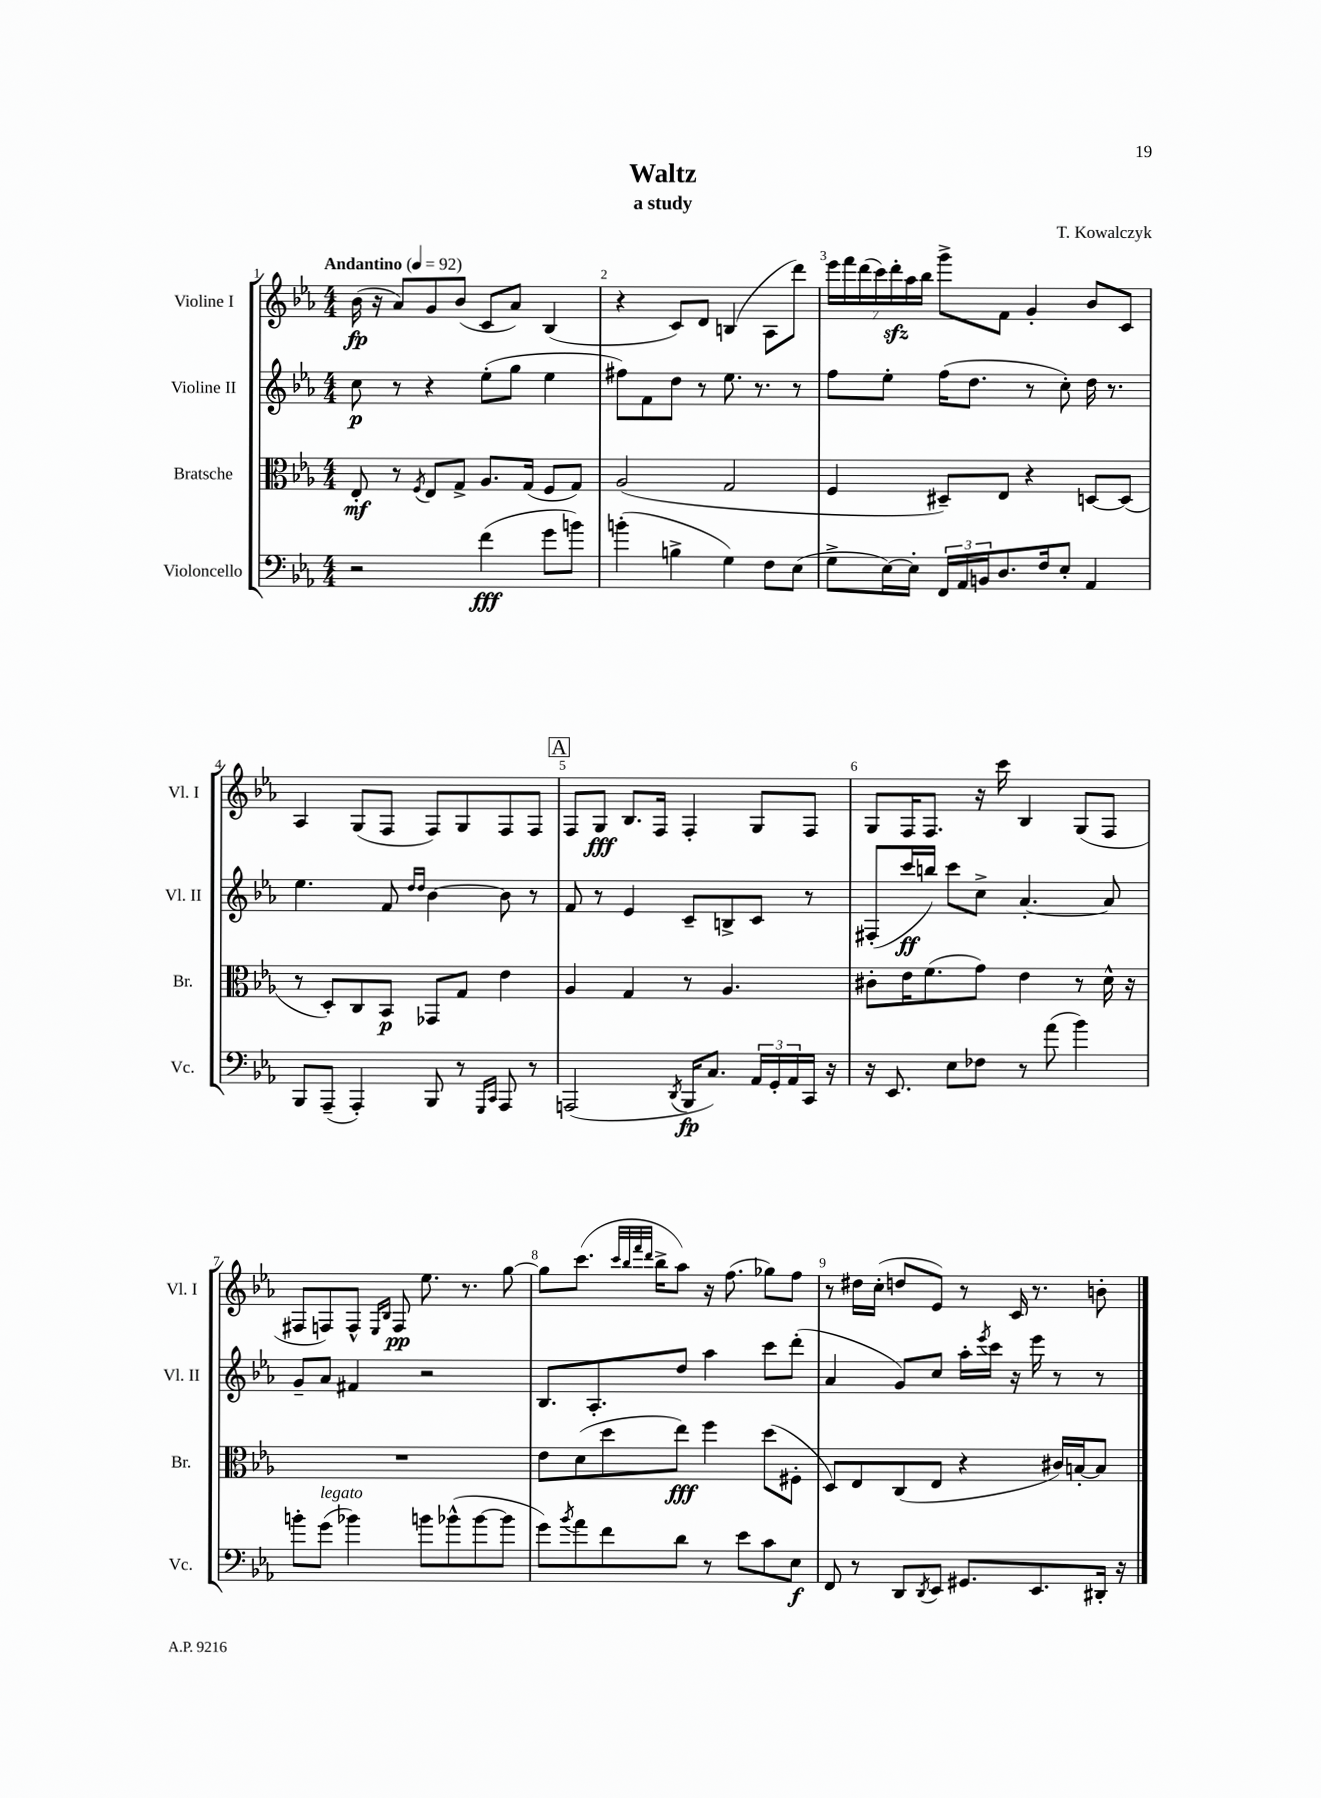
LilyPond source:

\header { title = "Waltz" composer = "T. Kowalczyk" subtitle = "a study" }
<<
\new StaffGroup <<
\new Staff = "s0" \with { instrumentName = "Violine I" shortInstrumentName = "Vl. I" } {
    \clef treble \key ees \major \numericTimeSignature \time 4/4 \tempo "Andantino" 4 = 92
    bes'16\fp( r16 aes'8) g'8 bes'8( c'8 aes'8) bes4( |
    r4 c'8) d'8 b4( aes8 d'''8) |
    \tuplet 7/4 { ees'''16 f'''16 d'''16( c'''16) d'''16-.\sfz aes''16 bes''16 } g'''8-> f'8 g'4-. bes'8 c'8 |
    aes4 g8( f8 f8) g8 f8 f8 |
    \mark \markup { \box "A" } f8 g8\fff bes8. f16 f4-. g8 f8 |
    g8 f16 f8. r16 c'''16 bes4 g8( f8 |
    fis8 f8) f8-^ \grace { ees16 bes16 } f8\pp ees''8. r8. g''8~ |
    g''8 c'''8.( \grace { c'''32 bes''32 f'''32 d'''32 } bes''16-> aes''8) r16 f''8.( ges''8) f''8 |
    r8 dis''16 c''16-.( d''8 ees'8) r8 c'16 r8. b'8-. \bar "|." |
}
\new Staff = "s1" \with { instrumentName = "Violine II" shortInstrumentName = "Vl. II" } {
    \clef treble \key ees \major \numericTimeSignature \time 4/4
    c''8\p r8 r4 ees''8-.( g''8 ees''4 |
    fis''8) f'8 d''8 r8 ees''8. r8. r8 |
    f''8 ees''8-. f''16( d''8. r8 c''8-.) d''16 r8. |
    ees''4. f'8 \grace { d''16 d''16 } bes'4~ bes'8 r8 |
    \mark \markup { \box "A" } f'8 r8 ees'4 c'8-- b8-> c'8 r8 |
    fis8-.( c'''16\ff b''16) c'''8 c''8-> aes'4.~-. aes'8 |
    g'8-- aes'8 fis'4 r2 |
    bes8. aes8.-. d''8 aes''4 c'''8 d'''8-.( |
    aes'4 g'8) c''8 aes''16-. \acciaccatura { ees'''8 } c'''16 r16 ees'''16 r8 r8 \bar "|." |
}
\new Staff = "s2" \with { instrumentName = "Bratsche" shortInstrumentName = "Br." } {
    \clef alto \key ees \major \numericTimeSignature \time 4/4
    ees8-.\mf r8 \acciaccatura { f8 } ees8 g8-> aes8. g16( f8 g8) |
    aes2( g2 |
    f4 dis8--) ees8 r4 d8~ d8( |
    r8 d8-.) c8 bes,8\p ges,8 g8 ees'4 |
    \mark \markup { \box "A" } aes4 g4 r8 aes4. |
    cis'8-. ees'16 f'8.( g'8) ees'4 r8 d'16-^ r16 |
    R1 |
    ees'8 d'8( d''8 ees''8\fff) f''4 d''8( fis8-. |
    d8) ees8 c8( ees8 r4 cis'16) b16~-. b8 \bar "|." |
}
\new Staff = "s3" \with { instrumentName = "Violoncello" shortInstrumentName = "Vc." } {
    \clef bass \key ees \major \numericTimeSignature \time 4/4
    r2 f'4\fff( g'8 b'8) |
    b'4-.( b4-> g4) f8 ees8( |
    g8-> ees16~) ees16-. \tuplet 3/2 { f,16 aes,16 b,16 } d8. f16 ees8-. aes,4 |
    bes,,8 aes,,8--( aes,,4-.) bes,,8 r8 \grace { g,,16 c,16 } aes,,8 r8 |
    \mark \markup { \box "A" } a,,2( \acciaccatura { d,8 } bes,,16\fp c8.) \tuplet 3/2 { aes,16 g,16-. aes,16 } c,16 r16 |
    r16 ees,8. ees8 fes8 r8 aes'8( bes'4) |
    b'8-. g'8^\markup { \italic "legato" }( bes'4) b'8 bes'8-^( bes'8~ bes'8 |
    g'8) \acciaccatura { bes'8 } aes'8 f'8 d'8 r8 ees'8 c'8 ees8\f |
    f,8 r8 d,8 \acciaccatura { d,8 } ees,8 gis,8. ees,8. dis,16-. r16 \bar "|." |
}
>>
>>
\layout { \context { \Score \override BarNumber.break-visibility = ##(#f #t #t) barNumberVisibility = #all-bar-numbers-visible } }
